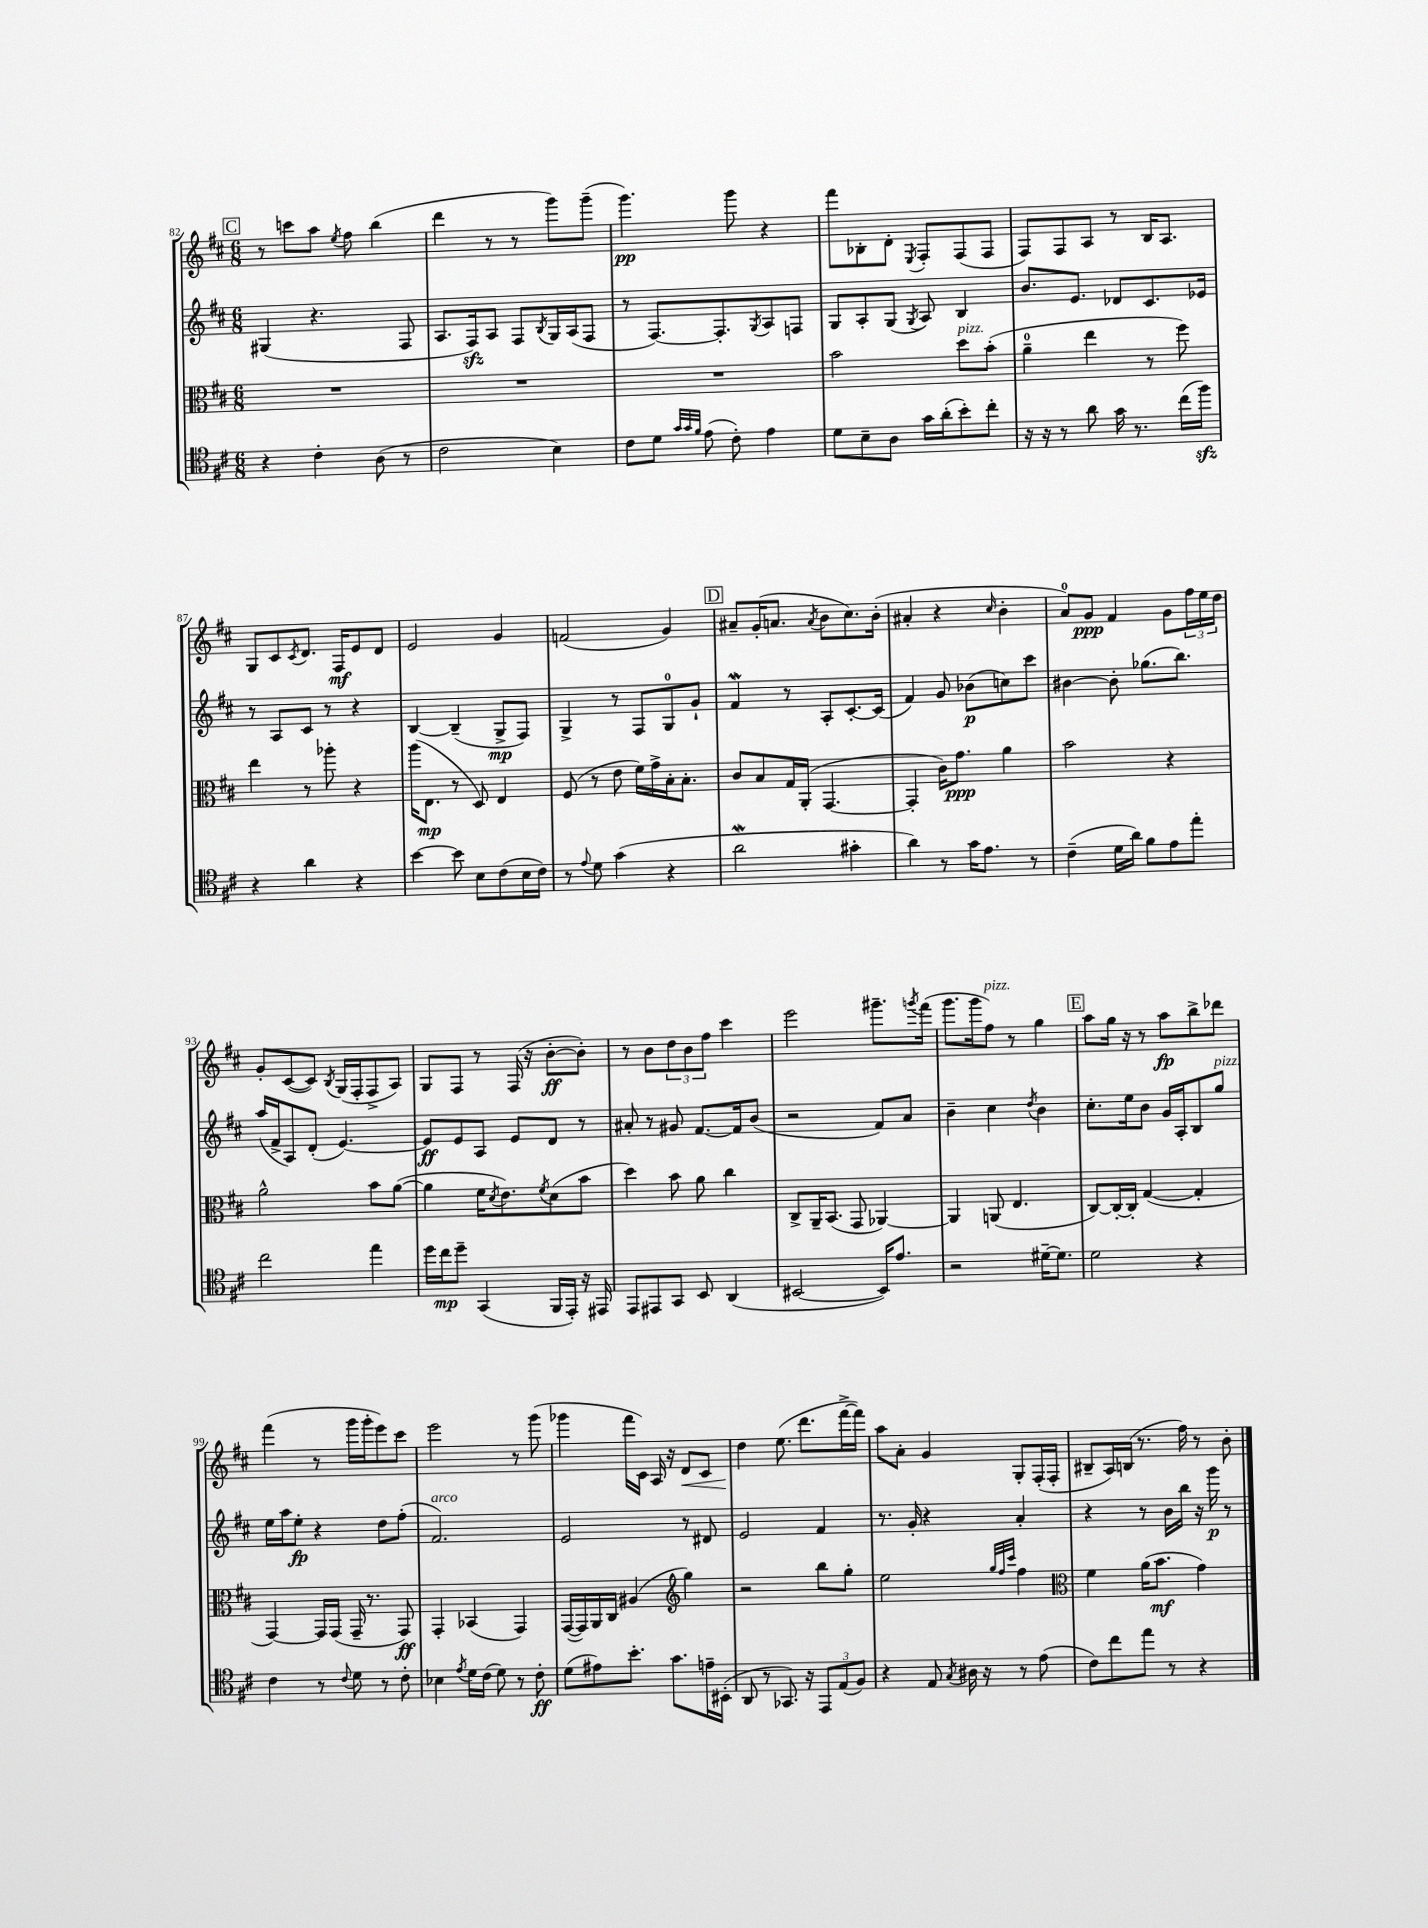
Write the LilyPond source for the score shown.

<<
\new StaffGroup <<
\new Staff = "s0" {
    \clef treble \key d \major \numericTimeSignature \time 6/8
    \mark \markup { \box "C" } r8 c'''8 a''8 \acciaccatura { e''8 } fis''8 b''4( |
    d'''4 r8 r8 g'''8) g'''8--( |
    g'''4.\pp) g'''8 r4 |
    fis'''8 bes8-. d'8-. \acciaccatura { e8 } fis8-. fis8( fis8 |
    fis8) fis8 a8 r8 b16 a8. |
    g8 cis'8 \acciaccatura { cis'8 } d'8. fis16\mf e'8 d'8 |
    e'2 g'4 |
    f'2( g'4) |
    \mark \markup { \box "D" } ais'8-- g'16-.( a'8. \acciaccatura { a'8 } b'8 cis''8.) b'16-.( |
    ais'4-. r4 \grace { cis''16 } b'4-. |
    a'8-0) g'8\ppp fis'4 g'8 \tuplet 3/2 { fis''16 e''16 d''16 } |
    g'8-. cis'8~( cis'8) \acciaccatura { b8 } g16( fis16-. fis8-> a8) |
    g8 fis8 r8 fis16( r16 b'8~-.\ff b'8-.) |
    r8 b'8 \tuplet 3/2 { d''8 b'8 fis''8 } cis'''4 |
    e'''2 gis'''8.-- \acciaccatura { g'''8 } fis'''16( |
    g'''8. g'''16 fis''8^\markup { \italic "pizz." }) r8 g''4 |
    \mark \markup { \box "E" } a''8 g''16 r16 r8 a''8\fp b''8-> des'''8 |
    fis'''4( r8 g'''16 g'''16-. e'''8) cis'''8 |
    e'''2 r8 g'''8( |
    ges'''4 fis'''16 cis'16) a16 r16 d'8\< cis'8 |
    d''4\! e''8.( d'''8. fis'''16~-> fis'''16) |
    a''8 a'8-. g'4 g8-. fis16-.( fis16-. |
    bis8-- a16) b16( r8. fis''16) r8 b'8-. \bar "|." |
}
\new Staff = "s1" {
    \clef treble \key d \major \numericTimeSignature \time 6/8
    \mark \markup { \box "C" } gis4( r4. fis8 |
    a8. fis16\sfz) a8 fis8 \acciaccatura { b8 } g16 a16( fis8 |
    r8 fis8.~) fis8.-. \acciaccatura { g8 } a8 f8 |
    g8 a8-. g8( \acciaccatura { g8 } a8) b4 |
    b'8. e'8. des'8 cis'8. ees'16 |
    r8 a8 cis'8 r8 r4 |
    b4~ b4--( g8->\mp fis8) |
    g4-> r8 fis8 g8-0 g'8-! |
    \mark \markup { \box "D" } fis'4\mordent r8 a8-. cis'8.~-. cis'16( |
    fis'4) g'8 bes'8\p( c''8) cis'''8 |
    bis'4~ bis'8-. ges''8.( b''8.) |
    a''16( fis'16-> a8) d'8-.( e'4.~) |
    e'8\ff e'8 a8 e'8 d'8 r8 |
    ais'8-. r8 gis'8 fis'8.~ fis'16 b'8( |
    r2 fis'8) a'8 |
    b'4-- cis''4 \acciaccatura { d''8 } b'4 |
    \mark \markup { \box "E" } cis''8.-. e''16 b'8 g'16 a16-. b8 g''8^\markup { \italic "pizz." } |
    e''16 a''16 e''8-.\fp r4 d''8 fis''8-.( |
    fis'2.^\markup { \italic "arco" }) |
    e'2 r8 dis'8 |
    e'2 fis'4 |
    r8. g'16-. r4 a'4-. |
    r4 r8 b'16 b''16 r16 g'''16\p r8 \bar "|." |
}
\new Staff = "s2" {
    \clef alto \key d \major \numericTimeSignature \time 6/8
    \mark \markup { \box "C" } R2. |
    R2. |
    R2. |
    b'2 d''8^\markup { \italic "pizz." } b'8-.( |
    a'4-0-- e''4 r8 fis''8) |
    e''4 r8 aes''8-. r4 |
    a''16( e8.\mp r8 d8) e4 |
    fis8( r8 e'8 fis'16) g'16-> b16-. b8.-. |
    \mark \markup { \box "D" } cis'8 b8 g16 a,16-.( g,4.~ |
    g,4-. cis'16) g'8.\ppp a'4 |
    b'2 r4 |
    a'2-^ b'8 a'8~( |
    a'4 fis'16 \acciaccatura { d'8 } e'8.) \acciaccatura { fis'8 } d'8( b'8 |
    d''4) b'8 a'8 cis''4 |
    cis8-> a,16-- b,8.( g,8 aes,4~) |
    aes,4 a,8( e4. |
    \mark \markup { \box "E" } cis8~) cis16~-. cis16-. g4~( g4-. |
    g,4~) g,16 g,16( g,16-- r8. g,8\ff) |
    g,4-. bes,4( g,4) |
    g,16~( g,16) a,16 cis16 ais4( \clef treble g''4) |
    r2 b''8 g''8-. |
    e''2 \grace { g''32 fis''32 cis'''32 } fis''4 |
    \clef alto fis'4 a'16( b'8.\mf g'4) \bar "|." |
}
\new Staff = "s3" {
    \clef tenor \key d \major \numericTimeSignature \time 6/8
    \mark \markup { \box "C" } r4 cis'4-. a8( r8 |
    cis'2 b4) |
    cis'8 d'8 \grace { g'32 g'32 fis'32 } e'8( cis'8-.) e'4 |
    d'8 b8-- a8 g'16 a'16-.( b'8-.) cis''8-. |
    r16 r16 r8 a'8 g'16 r8. cis''16( fis''16\sfz) |
    r4 a'4 r4 |
    b'4~ b'8 b8 cis'8( b16 cis'16) |
    r8 \appoggiatura { e'8 } d'8 g'4( r4 |
    \mark \markup { \box "D" } a'2\mordent gis'4-. |
    a'4) r8 g'16 e'8. r8 |
    cis'4--( d'16 a'16) fis'8 e'8 e''8-. |
    cis''2 e''4 |
    d''16 cis''16\mp d''8-- g,4( fis,16 e,16-.) r16 eis,16 |
    e,8 eis,8 g,8 b,8 a,4( |
    bis,2~ bis,16) e'8. |
    r2 dis'16~-- dis'8. |
    \mark \markup { \box "E" } d'2 r4 |
    cis'4 r8 \appoggiatura { cis'8 } d'8 r8 cis'8-. |
    bes4 \acciaccatura { e'8 } d'16 cis'16( d'8) r8 cis'8-.\ff |
    d'8( eis'8) b'8.-. g'8. e'16-- bis,16-.( |
    a,8 r8 ges,8.) r16 \tuplet 3/2 { e,8 e8( fis8) } |
    r4 e8 \acciaccatura { g8 } ais16 r16 r8 e'8( |
    cis'8) cis''8 e''8 r8 r4 \bar "|." |
}
>>
>>
\layout { \context { \Score currentBarNumber = #82 } }
